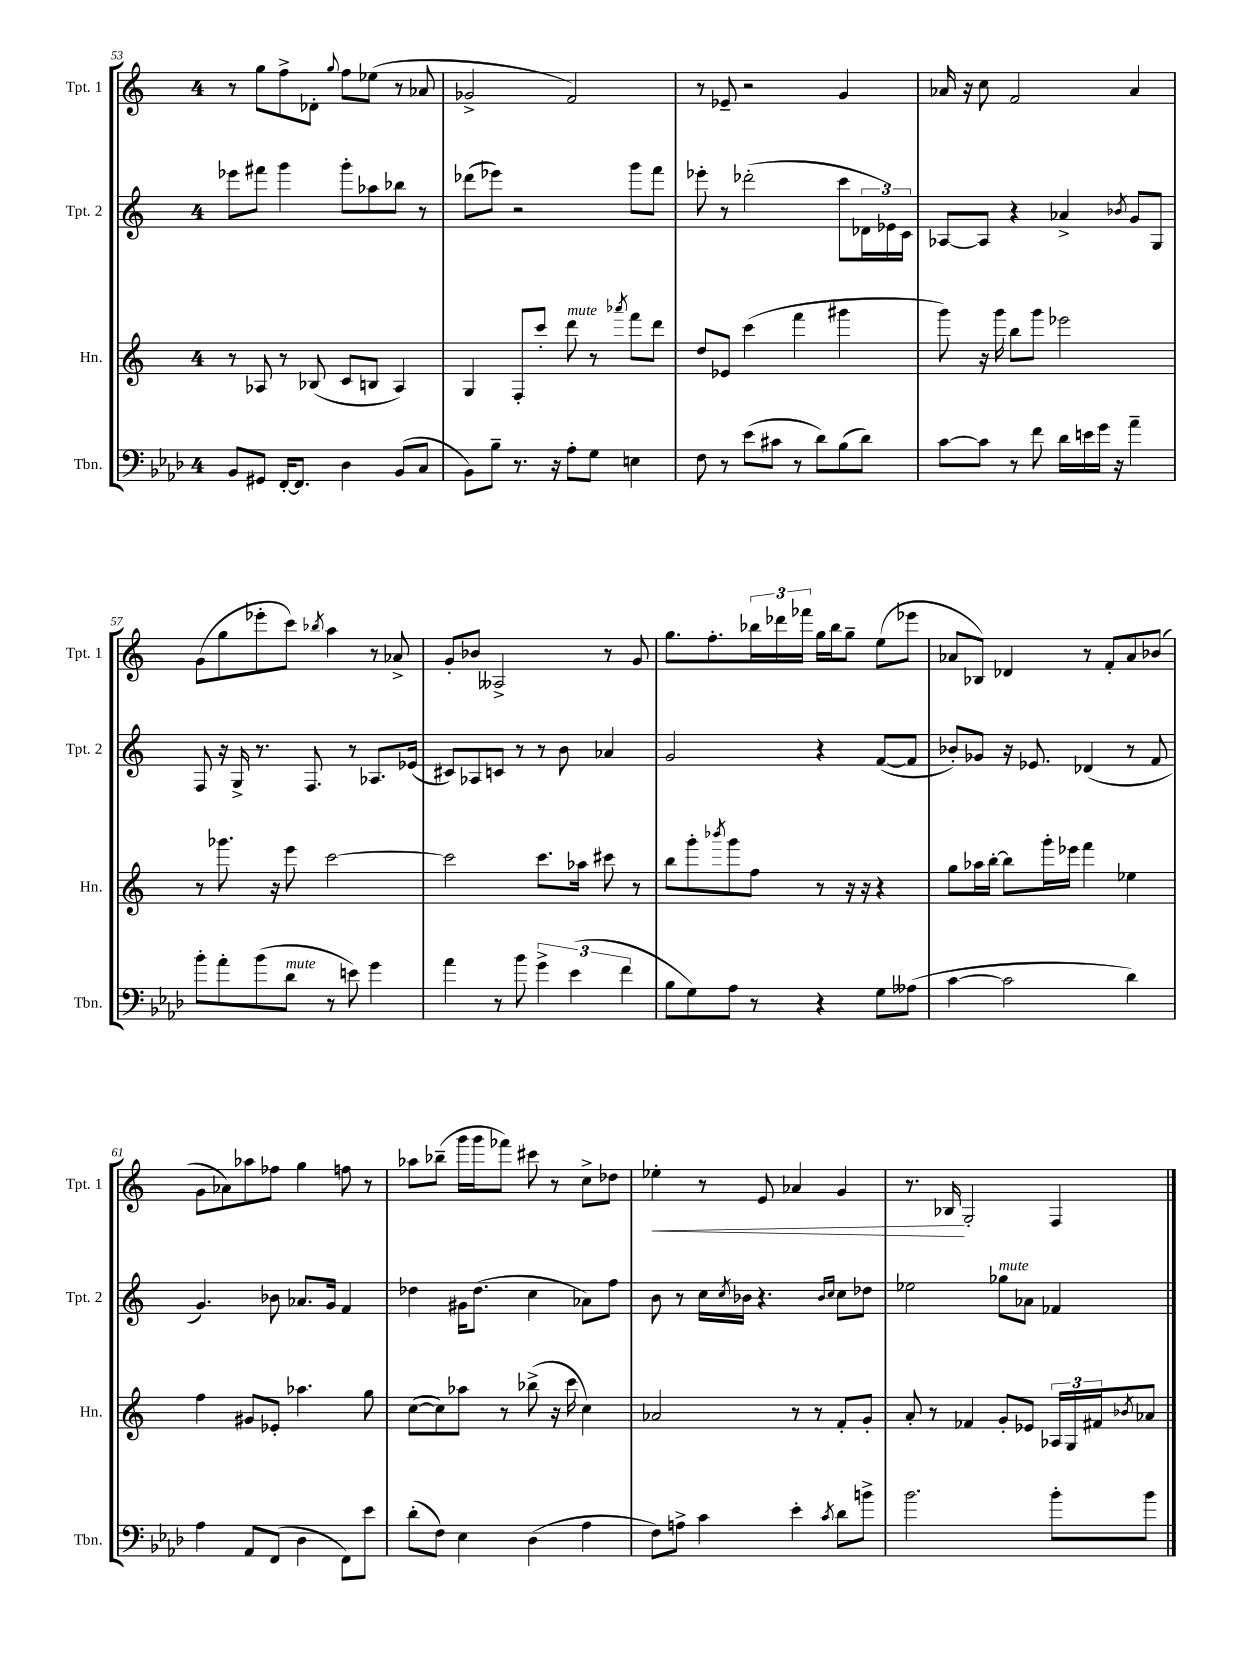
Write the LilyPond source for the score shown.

<<
\new StaffGroup <<
\new Staff = "s0" \with { instrumentName = "Tpt. 1" shortInstrumentName = "Tpt. 1" } {
    \clef treble \key c \major \once \override Staff.TimeSignature.style = #'single-digit \time 4/4
    r8 g''8 f''8-> des'8-. \appoggiatura { g''8 } f''8 ees''8( r8 aes'8 |
    ges'2-> f'2) |
    r8 ees'8-- r2 g'4 |
    aes'16 r16 c''8 f'2 aes'4 |
    g'8( g''8 ees'''8-. c'''8) \acciaccatura { bes''8 } a''4 r8 aes'8-> |
    g'8-. bes'8 aeses2-> r8 g'8 |
    g''8. f''8.-. \tuplet 3/2 { bes''16 des'''16 fes'''16 } g''16 bes''16 g''8-- e''8( ees'''8 |
    aes'8 bes8) des'4 r8 f'8-. aes'8 bes'8( |
    g'8 aes'8) aes''8 fes''8 g''4 f''8 r8 |
    aes''8 bes''8--( g'''16 g'''16 fes'''8) cis'''8 r8 c''8-> des''8 |
    ees''4-.\< r8 e'8 aes'4 g'4 |
    r8. bes16\! g2-. f4 \bar "|." |
}
\new Staff = "s1" \with { instrumentName = "Tpt. 2" shortInstrumentName = "Tpt. 2" } {
    \clef treble \key c \major \once \override Staff.TimeSignature.style = #'single-digit \time 4/4
    ees'''8 fis'''8 g'''4 g'''8-. aes''8 bes''8 r8 |
    des'''8( ees'''8) r2 g'''8 f'''8 |
    ees'''8-. r8 des'''2-.( c'''8 \tuplet 3/2 { des'16 ees'16) c'16 } |
    aes8~ aes8 r4 aes'4-> \acciaccatura { bes'8 } g'8 g8 |
    f8 r16 g16-> r8. f8. r8 aes8. ees'16( |
    cis'8) aes8 c'8 r8 r8 b'8 aes'4 |
    g'2 r4 f'8~( f'8 |
    bes'8-.) ges'8 r16 ees'8. des'4( r8 f'8 |
    g'4.) bes'8 aes'8. g'16 f'4 |
    des''4 gis'16 des''8.( c''4 aes'8) f''8 |
    b'8 r8 c''16 \acciaccatura { c''8 } bes'16 r4. \grace { bes'16 c''16 } c''8 des''8 |
    ees''2 ges''8^\markup { \italic "mute" } aes'8 fes'4 \bar "|." |
}
\new Staff = "s2" \with { instrumentName = "Hn." shortInstrumentName = "Hn." } {
    \clef treble \key c \major \once \override Staff.TimeSignature.style = #'single-digit \time 4/4
    r8 aes8 r8 bes8( c'8 b8 aes4) |
    g4 f8-. c'''8-. d'''8^\markup { \italic "mute" } r8 \acciaccatura { aes'''8 } f'''8 d'''8 |
    d''8 ees'8 c'''4( f'''4 gis'''4 |
    g'''8) r16 g'''16 b''8 g'''8 ees'''2 |
    r8 ges'''8. r16 e'''8 c'''2~ |
    c'''2 c'''8. aes''16 cis'''8 r8 |
    b''8 g'''8-. \acciaccatura { bes'''8 } g'''8 f''8 r8 r16 r16 r4 |
    g''8 aes''16 b''16~-. b''8 g'''16-. ees'''16 f'''4 ees''4 |
    f''4 gis'8 ees'8-. aes''4. g''8 |
    c''8~( c''8) aes''8 r8 bes''8->( r16 c'''16 c''4) |
    aes'2 r8 r8 f'8-. g'8-. |
    a'8-. r8 fes'4 g'8-. ees'8 \tuplet 3/2 { aes16 g16 fis'16 } \acciaccatura { bes'8 } aes'8 \bar "|." |
}
\new Staff = "s3" \with { instrumentName = "Tbn." shortInstrumentName = "Tbn." } {
    \clef bass \key aes \major \once \override Staff.TimeSignature.style = #'single-digit \time 4/4
    bes,8 gis,8 f,16~-. f,8. des4 bes,8( c8 |
    bes,8) bes8-- r8. r16 aes8-. g8 e4 |
    f8 r8 ees'8( cis'8 r8 des'8) bes8( des'8) |
    c'8~ c'8 r8 f'8 des'16 e'16 g'16 r16 aes'4-- |
    bes'8-. aes'8-. bes'8( des'8^\markup { \italic "mute" } r8 e'8) g'4 |
    aes'4 r8 bes'8 \tuplet 3/2 { g'4-> ees'4( f'4 } |
    bes8 g8) aes8 r8 r4 g8 aeses8( |
    c'4~ c'2 des'4) |
    aes4 aes,8 f,8( des4 f,8) ees'8 |
    des'8-.( f8) ees4 des4( aes4 |
    f8) a8-> c'4 ees'4-. \acciaccatura { c'8 } des'8 b'8-> |
    bes'2. bes'8-. bes'8 \bar "|." |
}
>>
>>
\layout { \context { \Score currentBarNumber = #53 } }
